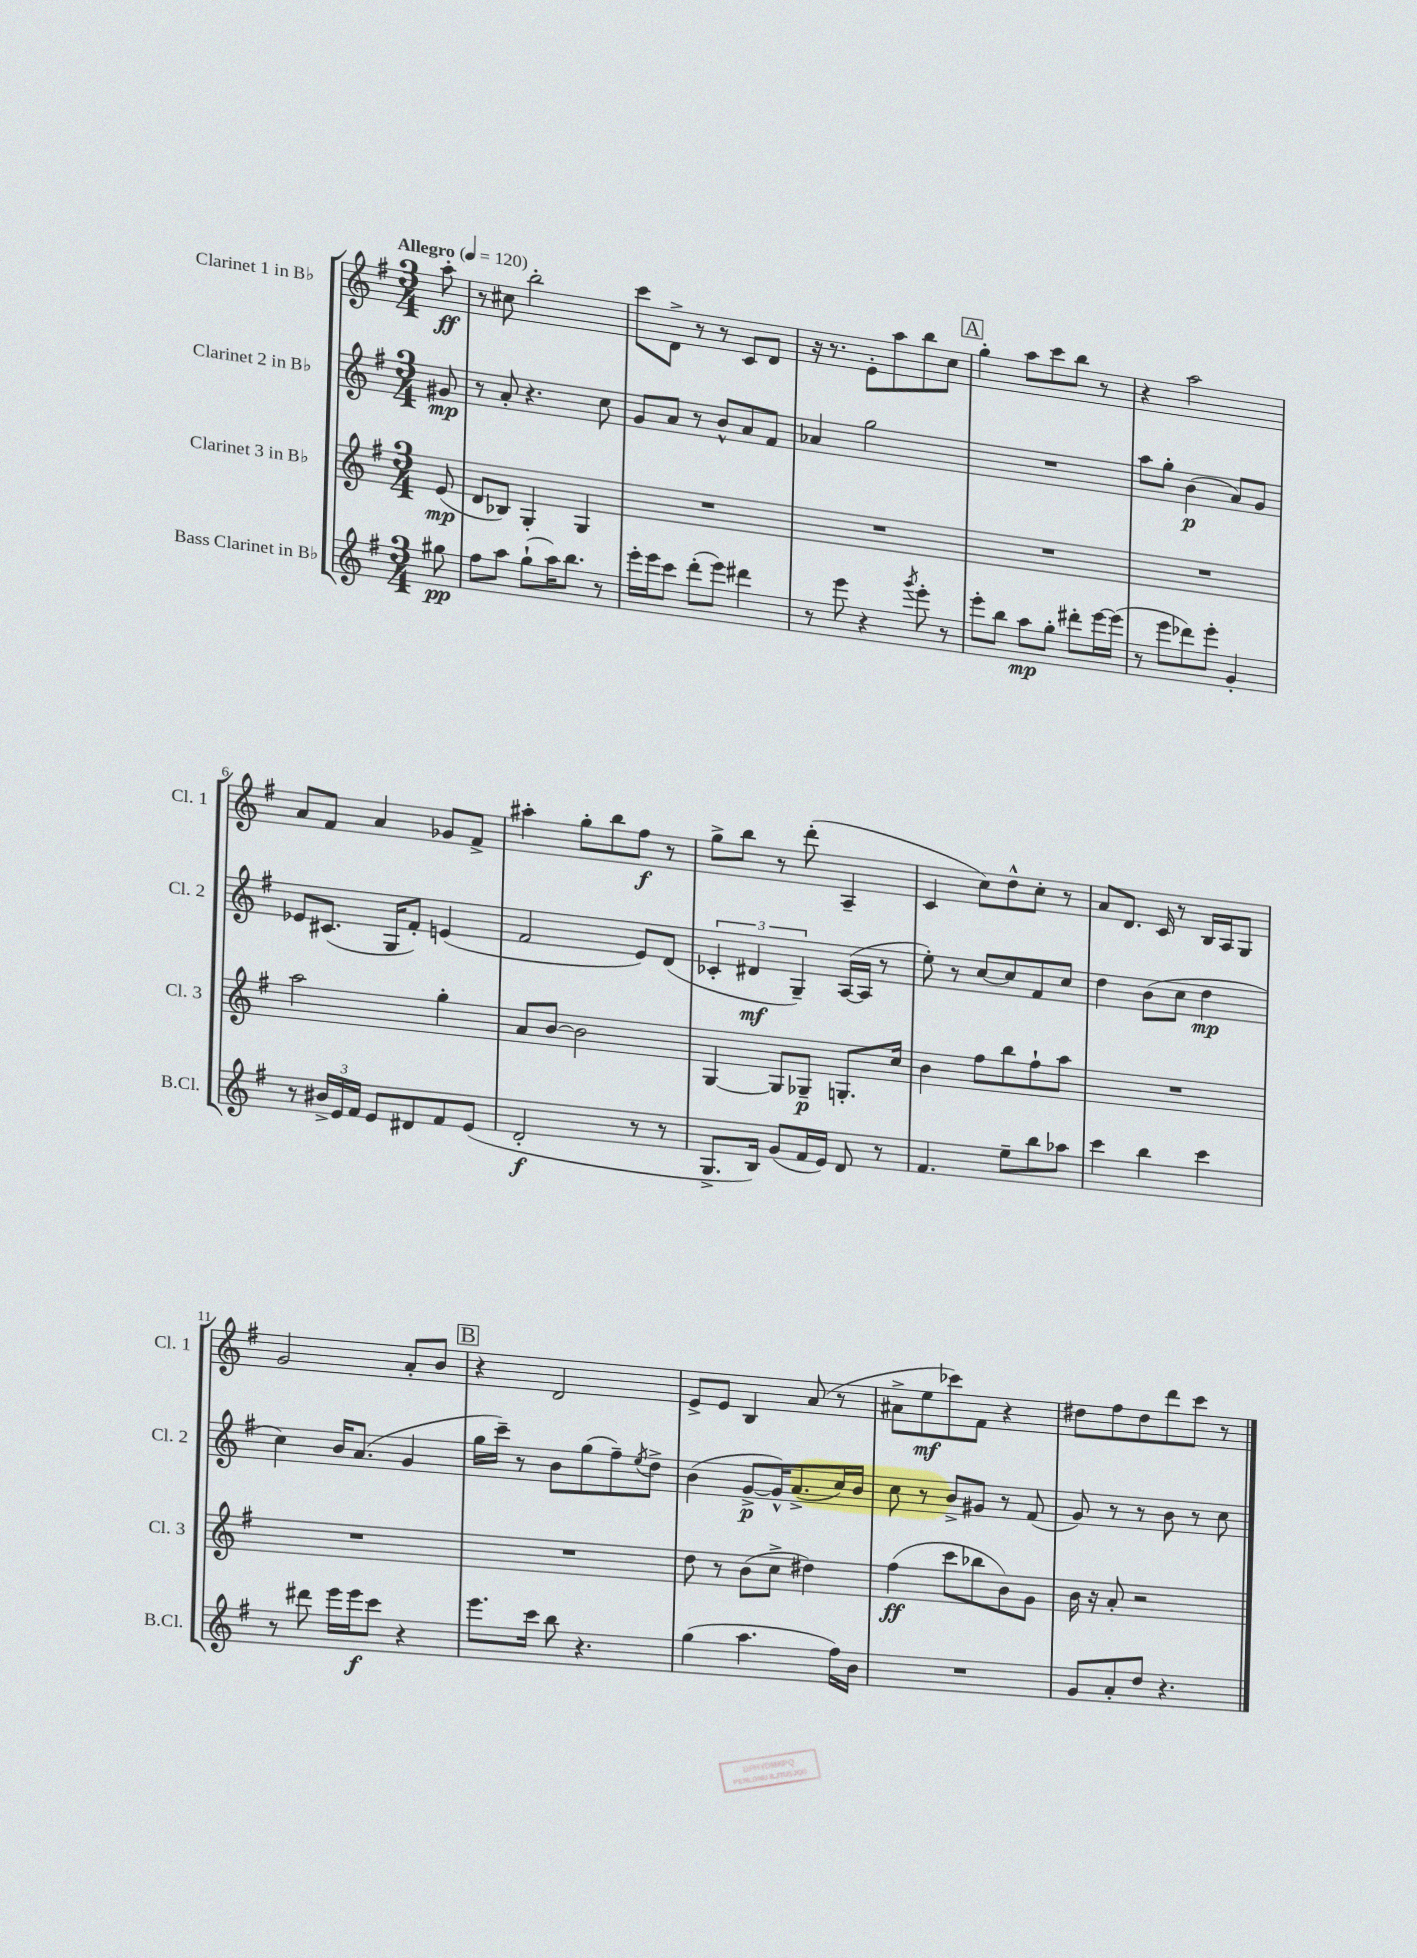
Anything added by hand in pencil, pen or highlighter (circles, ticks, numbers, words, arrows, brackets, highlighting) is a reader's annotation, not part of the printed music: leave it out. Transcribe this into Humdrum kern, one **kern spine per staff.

**kern	**dynam	**kern	**dynam	**kern	**dynam	**kern	**dynam
*part4	*part4	*part3	*part3	*part2	*part2	*part1	*part1
*staff4	*staff4	*staff3	*staff3	*staff2	*staff2	*staff1	*staff1
*I"Bass Clarinet in B♭	*	*I"Clarinet 3 in B♭	*	*I"Clarinet 2 in B♭	*	*I"Clarinet 1 in B♭	*
*I'B.Cl.	*	*I'Cl. 3	*	*I'Cl. 2	*	*I'Cl. 1	*
*clefG2	*	*clefG2	*	*clefG2	*	*clefG2	*
*k[f#]	*	*k[f#]	*	*k[f#]	*	*k[f#]	*
*M3/4	*	*M3/4	*	*M3/4	*	*M3/4	*
*MM120	*	*MM120	*	*MM120	*	*MM120	*
=	=	=	=	=	=	=	=
!	!	!	!	!	!	!LO:TX:a:B:t=Allegro	!
8gg#X\	pp	(8e/	mp	8g#X/	mp	8aa'\	ff
=1	=1	=1	=1	=1	=1	=1	=1
8ff#\L	.	8d/L	.	8r	.	8r	.
8aa\J	.	8B-X/J)	.	8a'/	.	8cc#X\	.
(8gg`\L	.	4G'/	.	4.r	.	2bb'\	.
16aa\K)	.	.	.	.	.	.	.
8.bb\J	.	.	.	.	.	.	.
.	.	4G/	.	.	.	.	.
8r	.	.	.	8cc\	.	.	.
=2	=2	=2	=2	=2	=2	=2	=2
16eee'\LL	.	2.r	.	8g/L	.	8ccc\L	.
16eee\J	.	.	.	.	.	.	.
8ccc\J	.	.	.	8a/J	.	8d^\J	.
(8ddd'\L	.	.	.	8r	.	8r	.
8eee\J)	.	.	.	8b^^/L	.	8r	.
4ddd#X\	.	.	.	8a/	.	8c/L	.
.	.	.	.	8f#/J	.	8d/J	.
=3	=3	=3	=3	=3	=3	=3	=3
8r	.	2.r	.	4a-X/	.	16r	.
.	.	.	.	.	.	8.r	.
8eee\	.	.	.	.	.	.	.
4r	.	.	.	2gg\	.	8e'\L	.
.	.	.	.	.	.	8aa\	.
8qggg/	.	.	.	.	.	.	.
8eee'\	.	.	.	.	.	8bb\	.
8r	.	.	.	.	.	8cc\J	.
!!LO:REH:place=s1:t=A
=4	=4	=4	=4	=4	=4	=4	=4
8eee'\L	.	2.r	.	2.r	.	4gg'\	.
8bb\J	.	.	.	.	.	.	.
8aa\L	mp	.	.	.	.	8aa\L	.
8gg'\J	.	.	.	.	.	8ccc\	.
8ddd#X'\L	.	.	.	.	.	8bb\J	.
[16eee\L	.	.	.	.	.	8r	.
(16eee\JJ]	.	.	.	.	.	.	.
=5	=5	=5	=5	=5	=5	=5	=5
8r	.	2.r	.	8aa\L	.	4r	.
8eee\L	.	.	.	8gg'\J	.	.	.
8ddd-X\)	.	.	.	(4b\	p	2aa\	.
8eee'\J	.	.	.	.	.	.	.
4g'/	.	.	.	8a/L)	.	.	.
.	.	.	.	8g/J	.	.	.
!!LO:LB:g=z
=6	=6	=6	=6	=6	=6	=6	=6
8r	.	2aa\	.	8e-X/L	.	8a/L	.
24b#X^/LL	.	.	.	(8.c#X/J	.	8f#/J	.
24e/	.	.	.	.	.	.	.
24f#/JJ	.	.	.	.	.	.	.
8e/L	.	.	.	.	.	4a/	.
.	.	.	.	16G/KL	.	.	.
8d#X/	.	.	.	8f#'/J)	.	.	.
8f#/	.	4gg'\	.	(4en/	.	8g-X/L	.
(8e/J	.	.	.	.	.	8f#^/J	.
=7	=7	=7	=7	=7	=7	=7	=7
2d'/	f	8a/L	.	2f#/	.	4aa#X'\	.
.	.	[8b/J	.	.	.	.	.
.	.	2b\]	.	.	.	8gg'\L	.
.	.	.	.	.	.	8bb\	.
8r	.	.	.	8e/L)	.	8ff#\J	f
8r	.	.	.	(8d/J	.	8r	.
=8	=8	=8	=8	=8	=8	=8	=8
8.G^/L	.	[4G/	.	6c-X'/	.	8gg^\L	.
.	.	.	.	.	.	8bb\J	.
.	.	.	.	6d#X/	mf	.	.
16B/Jk)	.	.	.	.	.	.	.
(8g/L	.	8G/L]	.	.	.	8r	.
.	.	.	.	6G~/)	.	.	.
16f#/L	.	8G-X~/J	p	.	.	(8ddd'\	.
16e/JJ)	.	.	.	.	.	.	.
8d/	.	8.Gn'/L	.	([16A/LL	.	4A~/	.
.	.	.	.	16A/JJ]	.	.	.
8r	.	.	.	8r	.	.	.
.	.	16cc/Jk	.	.	.	.	.
=9	=9	=9	=9	=9	=9	=9	=9
4.f#/	.	4b\	.	8ee'\)	.	4c/	.
.	.	.	.	8r	.	.	.
.	.	8ff#\L	.	[8cc/L	.	8cc\L)	.
8ee~\L	.	8bb\	.	8cc/]	.	8dd^^\	.
8bb\	.	8ff#`\	.	8f#/	.	8cc'\J	.
8aa-X\J	.	8aa\J	.	8cc/J	.	8r	.
=10	=10	=10	=10	=10	=10	=10	=10
4ccc\	.	2.r	.	4dd\	.	8a/L	.
.	.	.	.	.	.	8.d/J	.
4bb\	.	.	.	(8b\L	.	.	.
.	.	.	.	.	.	16c/	.
.	.	.	.	8cc\J	.	8r	.
4ccc\	.	.	.	4dd\	mp	16B/LL	.
.	.	.	.	.	.	16A/J	.
.	.	.	.	.	.	8G/J	.
!!LO:LB:g=z
=11	=11	=11	=11	=11	=11	=11	=11
8r	.	2.r	.	4cc\)	.	2g/	.
8ddd#X\	.	.	.	.	.	.	.
16eee\LL	.	.	.	16b/KL	.	.	.
16eee\J	f	.	.	(8.a/J	.	.	.
8ccc\J	.	.	.	.	.	.	.
4r	.	.	.	4g/	.	8a'/L	.
.	.	.	.	.	.	8b/J	.
!!LO:REH:place=s1:t=B
=12	=12	=12	=12	=12	=12	=12	=12
8.eee\L	.	2.r	.	16gg\LL	.	4r	.
.	.	.	.	16ccc~\JJ)	.	.	.
.	.	.	.	8r	.	.	.
16ccc\Jk	.	.	.	.	.	.	.
8bb\	.	.	.	8b\L	.	2d/	.
4.r	.	.	.	(8gg\	.	.	.
.	.	.	.	8ff#~\)	.	.	.
.	.	.	.	8qee/	.	.	.
.	.	.	.	8dd^\J	.	.	.
=13	=13	=13	=13	=13	=13	=13	=13
(4gg\	.	8dd\	.	(4b\	.	8e^/L	.
.	.	8r	.	.	.	8e/J	.
4.aa\	.	(8b\L	.	[8g^/L	p	4B/	.
.	.	8cc^\J	.	16g^^/K])	.	.	.
.	.	.	.	(8.a^/	.	.	.
.	.	4dd#X\)	.	.	.	(8a/	.
16ff#\LL)	.	.	.	16cc/L)	.	8r	.
16b\JJ	.	.	.	16b/JJ	.	.	.
=14	=14	=14	=14	=14	=14	=14	=14
2.r	.	(4ff#\	ff	8cc\	.	8a#X^\L	.
.	.	.	.	8r	.	8ee\	mf
.	.	8ccc\L	.	8b^/L	.	8ccc-X\)	.
.	.	8bb-X\	.	8g#X/J	.	8f#\J	.
.	.	8b\)	.	8r	.	4r	.
.	.	8g\J	.	(8f#/	.	.	.
=15	=15	=15	=15	=15	=15	=15	=15
8g/L	.	16b\	.	8g/)	.	8dd#X\L	.
.	.	16r	.	.	.	.	.
8a'/	.	8a'/	.	8r	.	8ff#\	.
8dd/J	.	2r	.	8r	.	8dd#\	.
4.r	.	.	.	8b\	.	8ddd\	.
.	.	.	.	8r	.	8ccc\J	.
.	.	.	.	8cc\	.	8r	.
==	==	==	==	==	==	==	==
*-	*-	*-	*-	*-	*-	*-	*-
